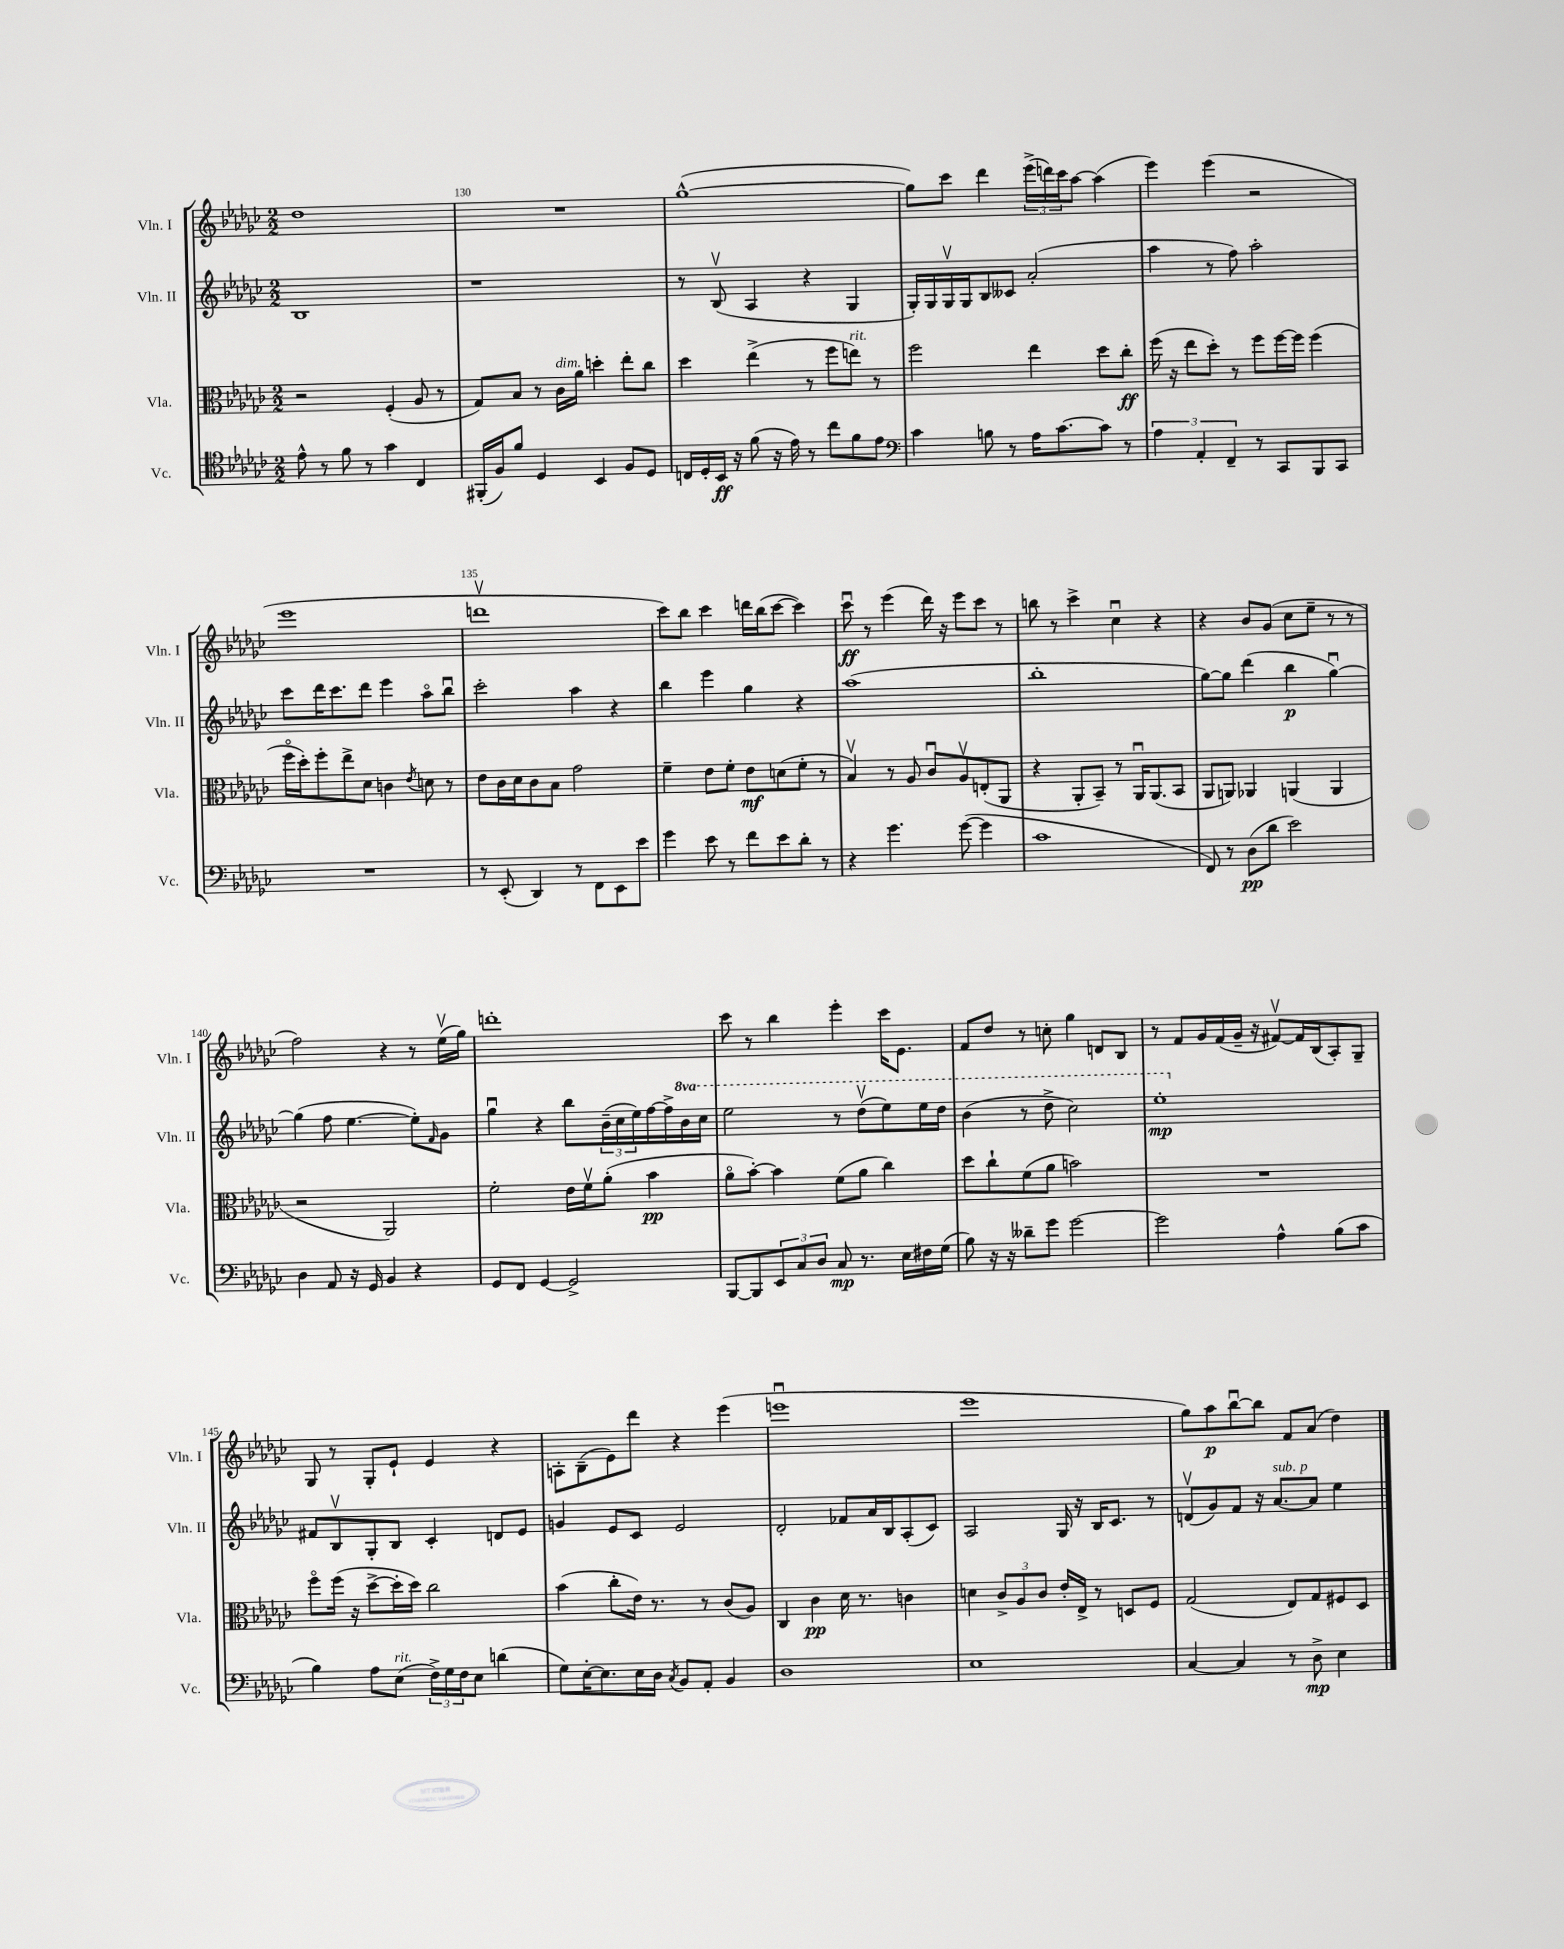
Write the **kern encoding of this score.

**kern	**kern	**kern	**kern
*staff4	*staff3	*staff2	*staff1
*clefC4	*clefC3	*clefG2	*clefG2
*k[b-e-a-d-g-c-]	*k[b-e-a-d-g-c-]	*k[b-e-a-d-g-c-]	*k[b-e-a-d-g-c-]
*M2/2	*M2/2	*M2/2	*M2/2
8e-^^	2r	1B-	1dd-
8r	.	.	.
8f	.	.	.
8r	.	.	.
4g-	(4F'	.	.
4C-	8A-	.	.
.	8r	.	.
=	=	=	=
(16FF#'	8G-)	1r	1r
16F)	.	.	.
8f	8B-	.	.
4D-	8r	.	.
.	16c-	.	.
.	16a-	.	.
4BB-	4dd'	.	.
8F	8ee-'	.	.
8D-	8cc-	.	.
=	=	=	=
16C	4dd-	8r	([1gg-^^
16D-'	.	.	.
16BB-	.	(8B-v	.
16r	.	.	.
(8f	(4ee-^	4A-	.
16r	.	.	.
16e-)	.	.	.
8r	8r	4r	.
8cc-	8ff	.	.
8f	8ee)	4G-	.
8e-	8r	.	.
=	=	=	=
*clefF4	*	*	*
4c-	2ff	16G-')	8gg-])
.	.	16G-	.
.	.	16G-v	8ccc-
.	.	16G-	.
8B	.	8B-	4ddd-
8r	.	8c--	.
16A-	4ee-	(2a-'	(24eee-^
.	.	.	24ddd)
[8.c-	.	.	.
.	.	.	24ccc-
.	.	.	[8aa-
8c-]	8dd-	.	(4aa-]
8r	8cc-'	.	.
=	=	=	=
6A-	(16ff	4aa-	4eee-)
.	16r	.	.
.	8ee-	.	.
6AA-'	.	.	.
.	8dd-')	8r	(4eee-
6FF~	.	.	.
.	8r	8ff)	.
8r	8ff	2aa-'	2r
8CC-	[16ff	.	.
.	16ff]	.	.
8BBB-	(4ff	.	.
8CC-	.	.	.
=	=	=	=
1r	16ffo	8ccc-	1eee-
.	16dd-')	.	.
.	8ff'	16ddd-	.
.	.	8.ccc-	.
.	8ee-^	.	.
.	8d-	8ddd-	.
.	4c	4eee-	.
.	8qe-	.	.
.	8d	8aa-o	.
.	8r	8bb-u	.
=	=	=	=
8r	8e-	2ccc-'	1dddv
(8EE-'	16c-	.	.
.	16d-	.	.
4DD-)	8c-	.	.
.	8B-	.	.
8r	2g-	4aa-	.
8FF	.	.	.
8EE-	.	4r	.
8e-	.	.	.
=	=	=	=
4g-	4f~	4bb-	8ccc-)
.	.	.	8bb-
8e-	8e-	4eee-	4ccc-
8r	8f'	.	.
8f	8e-	4gg-	16ddd
.	.	.	(16bb-
8e-	(8d	.	[8ccc-
8d-'	8f'	4r	4ccc-])
8r	8r	.	.
=	=	=	=
4r	4B-v)	(1aa-	8ccc-u
.	.	.	8r
4.g-	8r	.	(4eee-
.	8A-	.	.
.	8c-u	.	16ddd-)
.	.	.	16r
([8g-	8A-v	.	8eee-
4g-]	(8E'	.	8ccc-
.	8AA-	.	8r
=	=	=	=
1c-	4r	1bb-'	8bb
.	.	.	8r
.	8AA-'	.	4ccc-^
.	8BB-~)	.	.
.	8r	.	4cc-u
.	16AA-u	.	.
.	(8.AA-	.	.
.	.	.	4r
.	8BB-	.	.
=	=	=	=
8FF)	8AA-	[8gg-)	4r
8r	8AA)	8gg-]	.
(8D-	4AA-	(4ddd-	8b-
8d-	.	.	(8g-
2e-)	(4AA	4bb-	8cc-
.	.	.	8ee-~
.	4AA	[4gg-u)	8r
.	.	.	8r
=	=	=	=
4D-	2r	(4gg-]	2ff)
8AA-	.	8ff	.
16r	.	[4.ee-	.
16GG-	.	.	.
4BB-	2AA-)	.	4r
4r	.	8ee-'])	8r
.	.	16qqf	.
.	.	8g-	(16ee-v
.	.	.	16gg-)
=	=	=	=
8GG-	2f'	4gg-u	1ddd'
8FF	.	.	.
[4GG-	.	4r	.
2GG-^]	16e-	8bb-	.
.	16fv	.	.
.	(8a-'	(24b-~	.
.	.	24cc-	.
.	.	24ee-)	.
.	4b-	[16ff	.
.	.	16ff^]	.
.	.	16bb-	.
.	.	16ccc-	.
=	=	=	=
[8BBB-	8a-o	2eee-	8ccc-
8BBB-]	[8b-')	.	8r
12EE-	4b-]	.	4bb-
12C-	.	.	.
12D-	.	.	.
8C-	(8f	8r	4eee-'
8.r	8a-	(8ddd-v	.
.	4cc-)	8eee-)	16ccc-
16E-	.	.	8.e-
16F#	.	16eee-	.
(16G-	.	16ddd-	.
=	=	=	=
8B-)	8dd-	(4bb-	8f
16r	8cc-`	.	8dd-
16r	.	.	.
8d--~	(8f	8r	8r
8g-	8a-	8ddd-^	8cc'
[2g-	2b)	2ccc-)	4gg-
.	.	.	8d
.	.	.	8B-
=	=	=	=
2g-]	1r	1eee-'	8r
.	.	.	8f
.	.	.	16g-
.	.	.	(16f
.	.	.	16g-~
.	.	.	16r
4A-^^	.	.	[8f#v)
.	.	.	16f#]
.	.	.	(16B-
(8B-	.	.	8A-')
8c-	.	.	8G-~
=	=	=	=
4B-)	8ffo	8f#	8G-
.	(16ff	8B-v	8r
.	16r	.	.
8A-	[8dd-^	8G-'	8G-'
(8E-	16dd-']	8B-	8e-`
.	16dd-)	.	.
24F^)	2cc-	4c-'	4e-
24G-	.	.	.
24F	.	.	.
8E-	.	.	.
(4d	.	8d	4r
.	.	8e-	.
=	=	=	=
8G-)	(4b-	4g	8A'
[16E-'	.	.	(8B-~
8.E-]	.	.	.
.	8cc-'	8e-	8e-)
16E-	16e-)	8c-	8ddd-
16D-	8.r	.	.
8qC-	.	.	.
8BB-	.	2e-	4r
8AA-'	8r	.	.
4BB-	(8c-	.	(4eee-
.	8A-)	.	.
=	=	=	=
1D-	4C-	2d-'	1eeeu
.	4c-	.	.
.	16d-	8f-	.
.	8.r	.	.
.	.	16a-	.
.	.	16B-	.
.	4c	(8A-'	.
.	.	8c-)	.
=	=	=	=
1E-	4d	2A-	1eee-
.	12c-^	.	.
.	12A-	.	.
.	12c-	.	.
.	16e-'	16G-	.
.	16E-^	16r	.
.	8r	16B-	.
.	.	8.c-	.
.	8D	.	.
.	8F	8r	.
=	=	=	=
[4C-	(2G-	(8dv	8gg-)
.	.	8g-)	8aa-
4C-]	.	8f	[8bb-u
.	.	16r	8bb-]
.	.	[8.a-	.
8r	8E-)	.	8f
8D-^	8G-	8a-]	(8a-
4E-	8F#	4ee-	4dd-)
.	8D-	.	.
==	==	==	==
*-	*-	*-	*-
